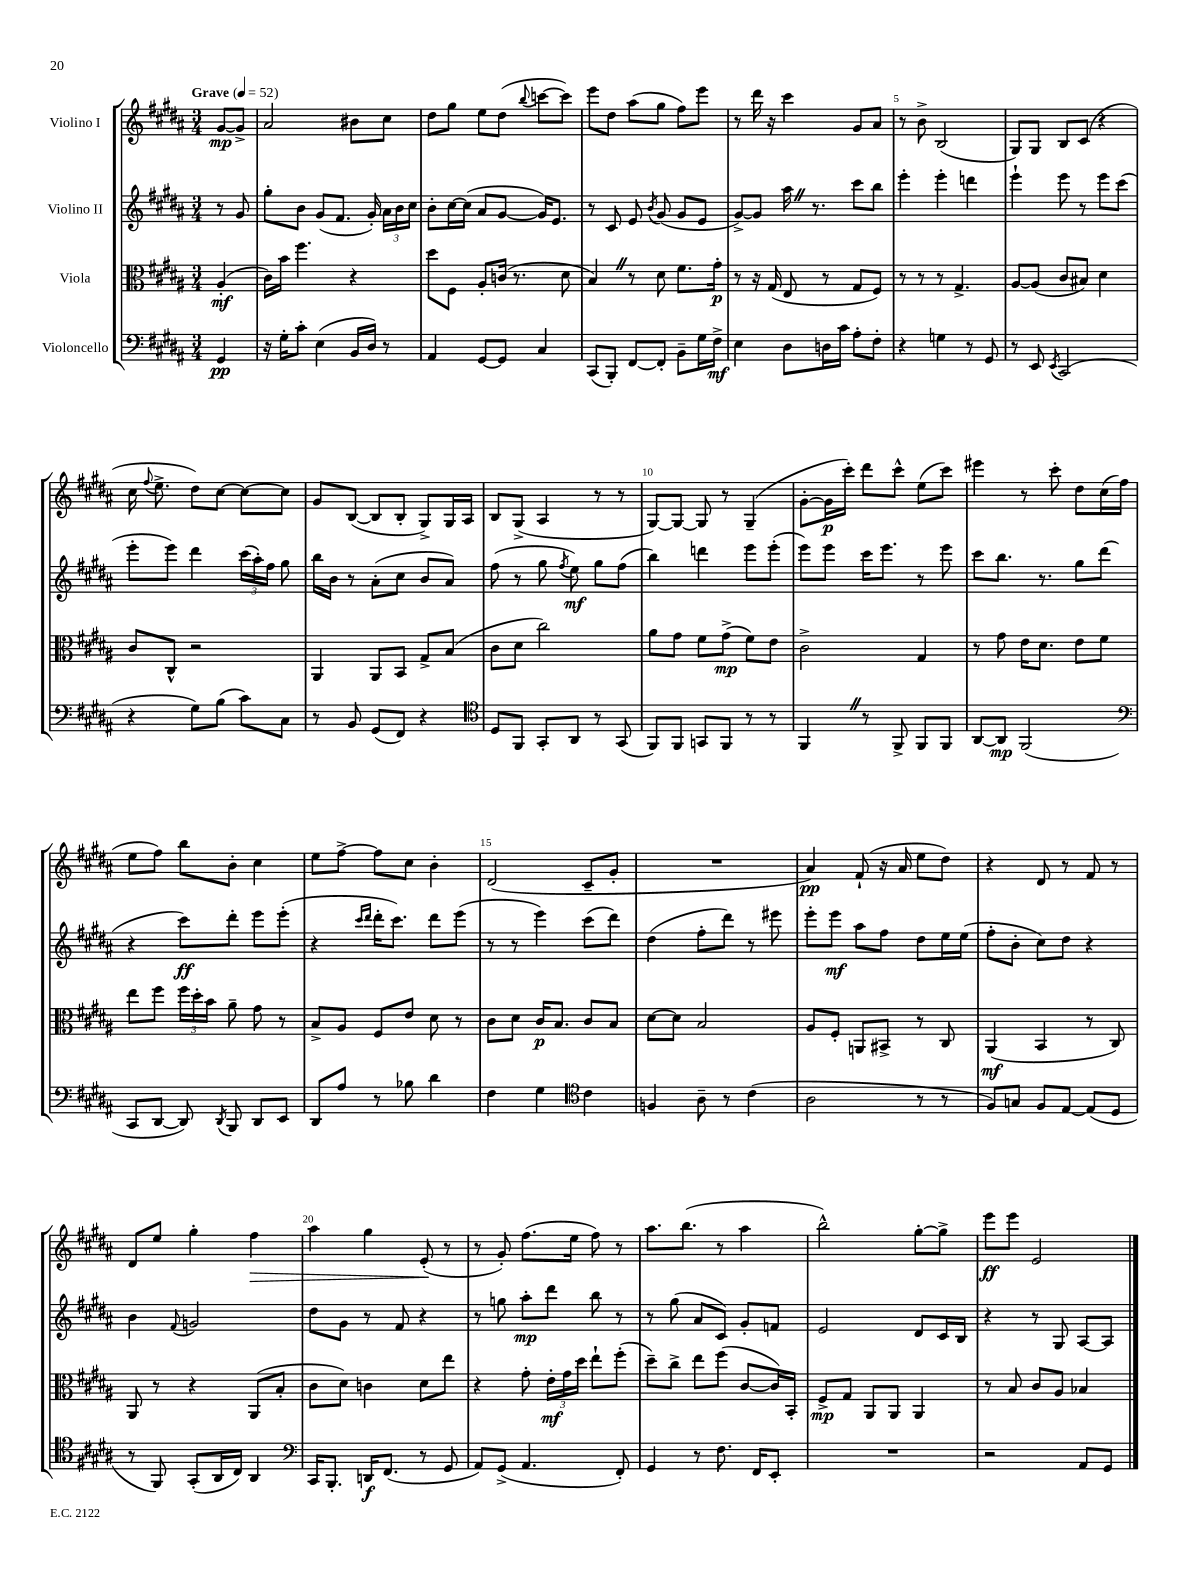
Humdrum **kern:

**kern	**kern	**kern	**kern
*staff4	*staff3	*staff2	*staff1
*clefF4	*clefC3	*clefG2	*clefG2
*k[f#c#g#d#a#]	*k[f#c#g#d#a#]	*k[f#c#g#d#a#]	*k[f#c#g#d#a#]
*M3/4	*M3/4	*M3/4	*M3/4
*MM52	*MM52	*MM52	*MM52
4GG#	(4A#'	8r	[8g#
.	.	8g#	8g#^]
=	=	=	=
16r	16c#)	8gg#'	2a#
16G#'	16b	.	.
8c#'	4.ff#	8b	.
(4E	.	(8g#	.
.	.	8.f#	.
16BB	4r	.	8b#
16D#)	.	16g#')	.
8r	.	24a#	8cc#
.	.	24b	.
.	.	24cc#	.
=	=	=	=
4AA#	8dd#	8b'	8dd#
.	8F#	[16cc#	8gg#
.	.	(16cc#]	.
[8GG#	8A#'	8a#	8ee
8GG#]	(16c	[8g#	(8dd#
.	8.r	.	.
.	.	.	8qqbb
4C#	.	16g#])	[8ccc
.	.	8.e	.
.	8d#	.	8ccc])
=	=	=	=
(8CC#	4B)	8r	8eee
8BBB')	.	8c#	8dd#
[8FF#	8r	8e	(8aa#
.	.	8qb	.
8FF#']	8d#	(8g#	8gg#
8BB~	8.f#	8g#	8ff#)
16G#	.	8e	8eee
16F#^	16g#'	.	.
=	=	=	=
4E	8r	[8g#^)	8r
.	16r	8g#]	16ddd#
.	(16G#	.	16r
8D#	8E	16aa#	4ccc#
.	.	8.r	.
16D	8r	.	.
16c#	.	.	.
8A#'	8G#	8ccc#	8g#
8F#'	8F#)	8bb	8a#
=	=	=	=
4r	8r	4eee'	8r
.	8r	.	8b^
4G	8r	4eee'	(2B
.	4.G#^	.	.
8r	.	4ddd	.
8GG#	.	.	.
=	=	=	=
8r	[8A#	4eee`	8G#)
8EE	(8A#]	.	8G#
8qEE	.	.	.
(2CC#	8c#	8eee	8B
.	8B#)	8r	(8c#
.	4d#	8eee	4r
.	.	(8ccc#	.
=	=	=	=
4r	8c#	8eee'	16cc#
.	.	.	8qqff#
.	.	.	8.ee^
.	8C#^^	8eee)	.
8G#)	2r	4ddd#	8dd#)
(8B	.	.	[8cc#
8c#)	.	(24ccc#	8cc#_
.	.	24aa#')	.
.	.	24ff#	.
8C#	.	8gg#	8cc#]
=	=	=	=
8r	4AA#	16bb	8g#
.	.	16b	.
8BB	.	8r	([8B
(8GG#	8AA#	(8a#'	8B]
8FF#)	8BB	8cc#	8B'
4r	8G#^	8b	8G#^)
.	(8B	8a#)	16G#
.	.	.	16A#
=	=	=	=
*clefC4	*	*	*
8D#	8c#	(8ff#	8B
8FF#	8d#	8r	(8G#^
8GG#'	2cc#)	8gg#	4A#
.	.	8qff#	.
8AA#	.	8ee)	.
8r	.	8gg#	8r
(8GG#	.	(8ff#	8r
=	=	=	=
8FF#)	8a#	4bb)	[8G#)
8FF#	8g#	.	8G#_
8GG	8f#	4ddd	8G#]
8FF#	(8g#^	.	8r
8r	8f#)	8eee	(4G#~
8r	8e	(8eee'	.
=	=	=	=
4FF#	2c#^	8eee)	[8g#'
.	.	8eee	16g#]
.	.	.	16ccc#')
8r	.	16ccc#	8ddd#
.	.	8.eee	.
8FF#^	.	.	8ccc#^^
8FF#	4G#	8r	(8ee
8FF#	.	8eee	8ccc#)
=	=	=	=
[8AA#	8r	8ccc#	4eee#
8AA#]	8g#	8.bb	.
(2FF#	16e	.	8r
.	8.d#	8.r	.
.	.	.	8ccc#'
.	8e	8gg#	8dd#
.	8f#	(8ddd#	(16cc#
.	.	.	16ff#
=	=	=	=
*clefF4	*	*	*
8CC#	8ee	4r	8ee
[8DD#	8ff#	.	8ff#)
8DD#])	24ff#	8ccc#)	8bb
.	24dd#'	.	.
.	24b	.	.
8qDD#	.	.	.
8BBB	8a#~	8ddd#'	8b'
8DD#	8g#	8eee	4cc#
8EE	8r	(8eee'	.
=	=	=	=
8DD#	8B^	4r	8ee
8A#	8A#	.	[8ff#^
.	.	16qqccc#	.
.	.	16qqddd#	.
8r	8F#	16ddd#'	8ff#]
.	.	8.ccc#)	.
8B-	8e	.	8cc#
4d#	8d#	8ddd#	4b'
.	8r	(8eee	.
=	=	=	=
4F#	8c#	8r	(2d#
.	8d#	8r	.
4G#	16c#	4eee)	.
.	8.B	.	.
*clefC4	*	*	*
4c#	8c#	(8ccc#	8c#~
.	8B	8ddd#)	8g#'
=	=	=	=
4F	[8d#	(4dd#	2.r
.	8d#]	.	.
8A#~	2B	8ff#'	.
8r	.	8ddd#)	.
(4c#	.	8r	.
.	.	8eee#	.
=	=	=	=
2A#	8A#	8eee'	4a#)
.	8F#'	8eee	.
.	8AA	8aa#	(8f#`
.	8BB#^	8ff#	16r
.	.	.	16a#
8r	8r	8dd#	8ee
8r	8C#	16ee	8dd#)
.	.	(16ee	.
=	=	=	=
8F#)	(4AA#	8ff#'	4r
8G	.	8b'	.
8F#	4BB	8cc#)	8d#
[8E	.	8dd#	8r
(8E]	8r	4r	8f#
8D#	8C#)	.	8r
=	=	=	=
8r	8AA#	4b	8d#
8FF#)	8r	.	8ee
.	.	8qqf#	.
(8GG#'	4r	2g	4gg#'
16AA#	.	.	.
16C#)	.	.	.
4AA#	(8AA#	.	4ff#
.	8B'	.	.
=	=	=	=
*clefF4	*	*	*
16CC#	8c#	8dd#	4aa#
8.BBB'	.	.	.
.	8d#)	8g#	.
16DD	4c	8r	4gg#
(8.FF#	.	.	.
.	.	8f#	.
8r	8d#	4r	(8e'
8GG#	8ee	.	8r
=	=	=	=
8AA#)	4r	8r	8r
(8GG#^	.	8gg	8g#')
4.AA#	8g#'	8aa#'	(8.ff#
.	24e'	8ddd#	.
.	24g#	.	.
.	.	.	16ee
.	24dd#	.	.
.	8ee`	8bb	8ff#)
8FF#')	(8ff#'	8r	8r
=	=	=	=
4GG#	8dd#~)	8r	8.aa#
.	8cc#^	(8gg#	.
.	.	.	(8.bb
8r	8ee	8a#	.
8.F#	(8ff#	8c#)	8r
.	[8c#	8g#'	4aa#
16FF#	.	.	.
8EE'	16c#])	8f	.
.	16BB'	.	.
=	=	=	=
2.r	8F#^	2e	2bb^^)
.	8G#	.	.
.	8AA#	.	.
.	8AA#	.	.
.	4AA#	8d#	[8gg#'
.	.	16c#	8gg#^]
.	.	16B	.
=	=	=	=
2r	8r	4r	8eee
.	8B	.	8eee
.	8c#	8r	2e
.	8A#	8G#	.
8AA#	4B-	[8A#	.
8GG#	.	8A#]	.
==	==	==	==
*-	*-	*-	*-
